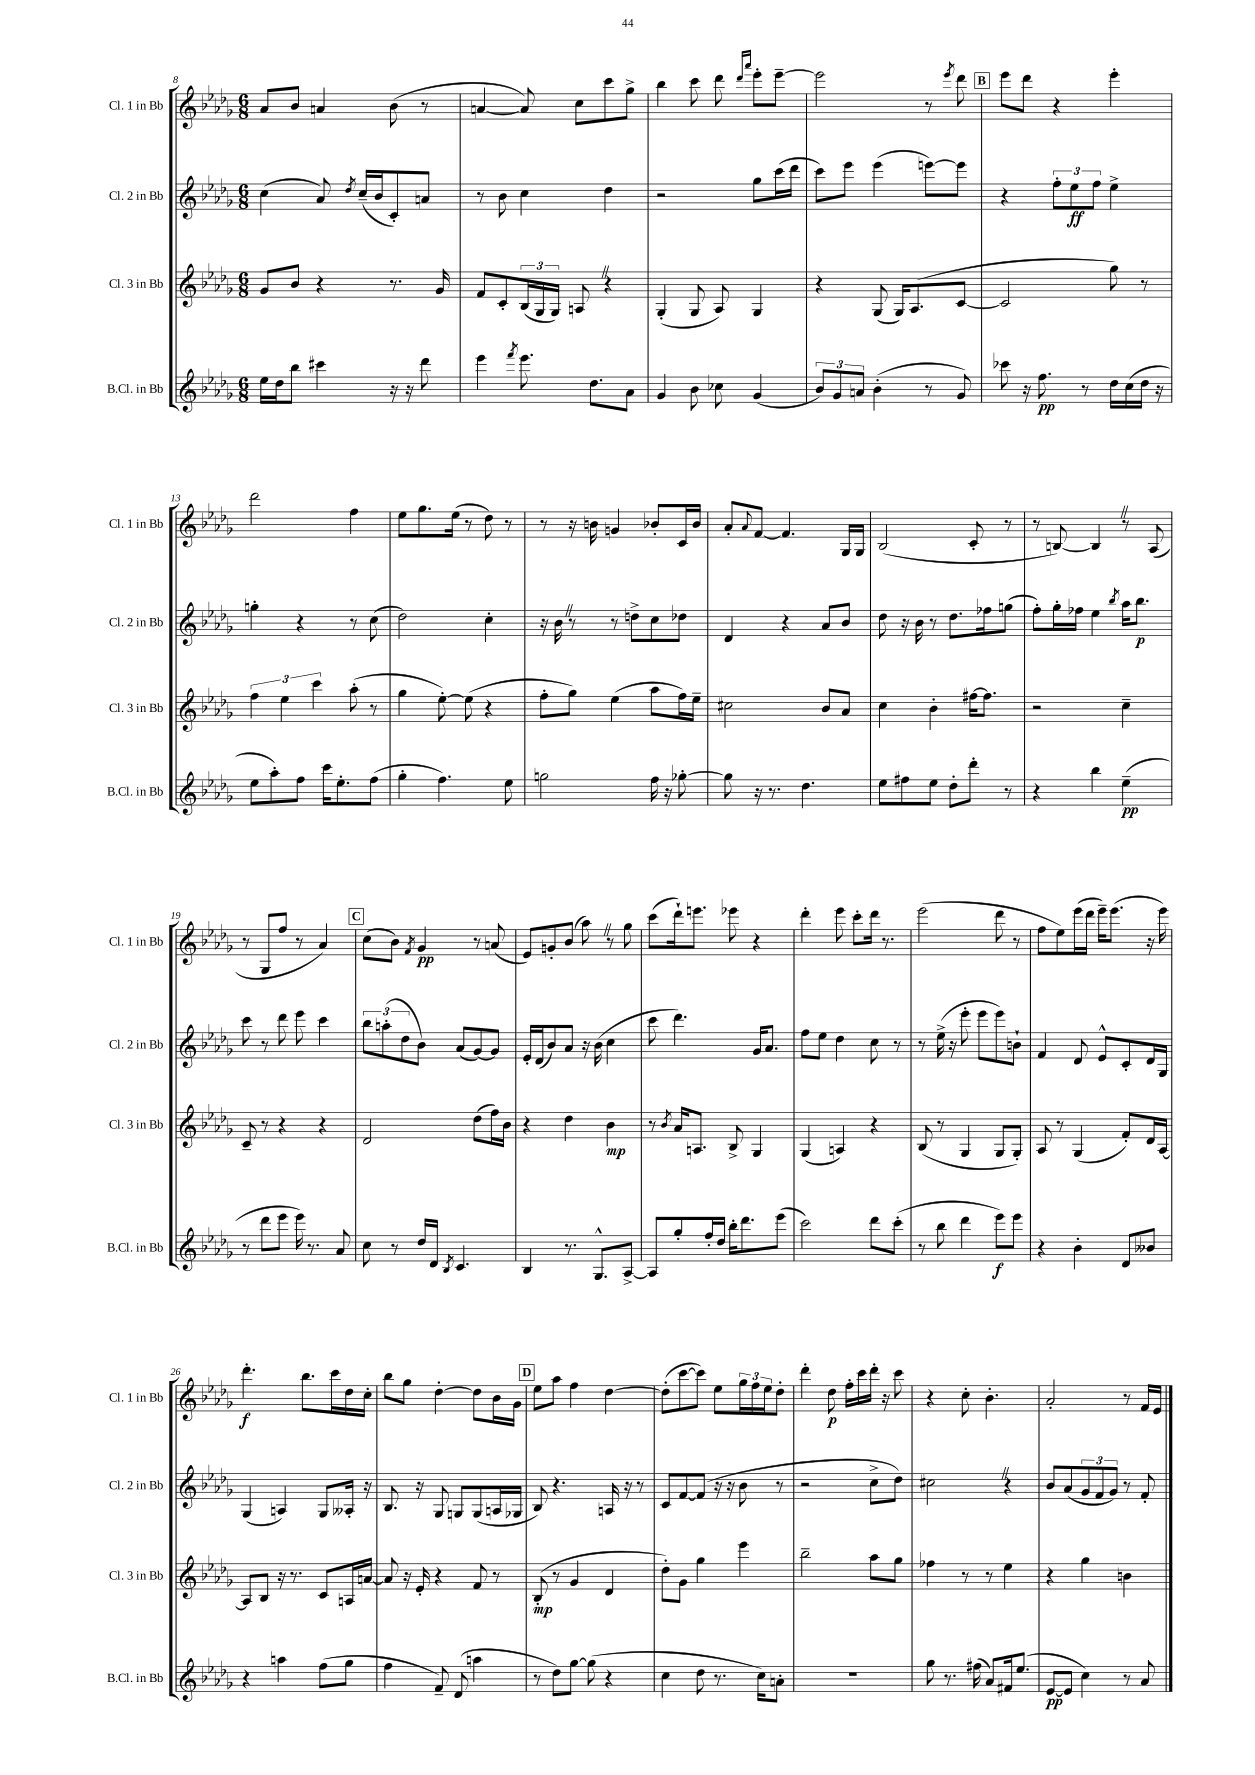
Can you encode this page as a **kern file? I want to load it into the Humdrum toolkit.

**kern	**kern	**kern	**kern
*staff4	*staff3	*staff2	*staff1
*clefG2	*clefG2	*clefG2	*clefG2
*k[b-e-a-d-g-]	*k[b-e-a-d-g-]	*k[b-e-a-d-g-]	*k[b-e-a-d-g-]
*M6/8	*M6/8	*M6/8	*M6/8
16ee-	8g-	(4cc	8a-
16dd-	.	.	.
8bb-	8b-	.	8b-
4ccc#	4r	8a-)	4a
.	.	8qdd-	.
.	.	(16cc~	.
.	.	16b-	.
16r	8.r	8c')	(8b-
16r	.	.	.
8ddd-	.	8a	8r
.	16g-	.	.
=	=	=	=
4eee-	8f	8r	[4a
.	8c'	8b-	.
8qfff	.	.	.
8.eee-	(24B-	4cc	8a])
.	24G-	.	.
.	24G-)	.	.
.	8A	.	8cc
8.dd-	.	.	.
.	4r	4dd-	8ccc
8a-	.	.	8gg-^
=	=	=	=
4g-	(4G-'	2r	4bb-
8b-	8G-	.	8ccc
8cc-	8A-)	.	8ddd-
.	.	.	16qqddd-
.	.	.	16qqaaa-
(4g-	4G-	8gg-	8eee-'
.	.	(16ccc	[8eee-~
.	.	16ddd-	.
=	=	=	=
12b-)	4r	8ccc)	2eee-]
12g-	.	.	.
.	.	8eee-	.
12a	.	.	.
(4b-'	(8G-	(4eee-	.
.	16G-)	.	.
.	(8.A-	.	.
8r	.	[8eee)	8r
.	.	.	8qeee-
8g-)	[8c	8eee]	8ddd-
=	=	=	=
8ccc-	2c]	4r	8eee-
16r	.	.	8ddd-
8.ff	.	.	.
.	.	12ff'	4r
.	.	12ee-	.
8r	.	.	.
.	.	12ff	.
16dd-	8gg-)	4ee-^	4eee-'
(16cc	.	.	.
16dd-	8r	.	.
16r	.	.	.
=	=	=	=
8ee-	6ff	4gg'	2ddd-
8aa-')	.	.	.
.	6ee-	.	.
8ff	.	4r	.
.	6ccc	.	.
16ccc	.	.	.
8.ee-'	.	.	.
.	(8aa-'	8r	4ff
(8ff	8r	(8cc	.
=	=	=	=
4gg-'	4gg-	2dd-)	8ee-
.	.	.	8.gg-
4.ff)	[8ee-')	.	.
.	.	.	(16ee-
.	(8ee-]	.	8r
.	4r	4cc'	8dd-)
8ee-	.	.	8r
=	=	=	=
2gg	8ff'	16r	8r
.	.	16b-	.
.	8gg-)	8r	16r
.	.	.	16b
.	(4ee-	8r	4g
.	.	8dd^	.
16ff	8aa-	8cc	8b-'
16r	.	.	.
[8gg-'	16ff)	8dd-	16c
.	16ee-~	.	16b-
=	=	=	=
8gg-]	2cc#	4d-	8a-'
.	.	.	8qqa-
16r	.	.	[8f
8.r	.	.	.
.	.	4r	4.f]
4.dd-	.	.	.
.	8b-	8a-	.
.	8a-	8b-	16G-
.	.	.	16G-
=	=	=	=
8ee-	4cc	8dd-	(2B-
8ff#	.	16r	.
.	.	16b-	.
8ee-	4b-'	8r	.
8dd-'	.	8.dd-	.
8ddd-'	[16ff#	.	8c'
.	8.ff#]	16ff-	.
8r	.	(8gg	8r
=	=	=	=
4r	2r	8ff')	8r
.	.	16gg-'	[8B)
.	.	16ff-	.
4bb-	.	4ee-	4B]
.	.	8qbb-	.
(4ee-~	4cc~	16aa-	8r
.	.	8.bb-	.
.	.	.	(8A-
=	=	=	=
8r	8c~	8ccc	8r
8ddd-	8r	8r	8G-
8eee-	4r	8ddd-	8ff
16eee-)	.	8eee-	8r
8.r	.	.	.
.	4r	4ccc	4a-)
8a-	.	.	.
=	=	=	=
8cc	2d-	12bb-	(8cc
.	.	(12aa'	.
8r	.	.	8b-)
.	.	12dd-	.
.	.	.	8qf
16dd-	.	8b-)	4g-
16d-	.	.	.
8qB-	.	.	.
4.c	.	(8a-	.
.	(8dd-	[8g-)	8r
.	16ff)	8g-]	(8a
.	16b-	.	.
=	=	=	=
4B-	4r	16e-'	8e-)
.	.	(16d-	.
.	.	8b-)	8g'
8.r	4dd-	8a-	(8b-
.	.	16r	8aa-)
8.G-^^	.	(16b-	.
.	4b-	4cc	8r
[8A-^	.	.	8gg-
=	=	=	=
8A-]	8r	8ccc	(8ccc
.	8qb-	.	.
8gg-'	16a-	4.ddd-)	16ddd-`)
.	8.A	.	8.eee
16ff'	.	.	.
16dd-	.	.	.
16bb-'	8B-^	.	8eee-
8.ddd-	.	.	.
.	4G-	16g-	4r
.	.	8.a-	.
(8eee-	.	.	.
=	=	=	=
2ccc)	(4G-	8ff	4ddd-'
.	.	8ee-	.
.	4A)	4dd-	8eee-
.	.	.	8ccc'
8ddd-	4r	8cc	16ddd-
.	.	.	8.r
(8ccc'	.	8r	.
=	=	=	=
8r	(8B-	8r	(2eee-
8bb-	8r	(16ee-^	.
.	.	16r	.
4ddd-	4G-	8eee-'	.
.	.	8eee-	.
8eee-)	8G-	8eee-)	8ddd-
8eee-	8G-')	8b`	8r
=	=	=	=
4r	8A-	4f	8ff
.	8r	.	8ee-)
4b-'	(4G-	8d-	(16eee-
.	.	.	16ddd-
.	.	8e-^^	16eee-~)
.	.	.	(8.eee-
8d-	8f')	8c'	.
8b--	16d-	16d-	16r
.	[16A-	16G-	16eee-)
=	=	=	=
4r	8A-]	(4G-	4.ddd-'
.	8B-	.	.
4aa	16r	4A)	.
.	8.r	.	.
.	.	.	8.bb-
(8ff	8c	8G-	.
.	.	.	16ccc
8gg-	16A	16A--'	16dd-
.	[16a	16r	16cc'
=	=	=	=
4ff	8a]	8.B-	8bb-
.	16r	.	8gg-
.	16e-'	16r	.
8f~)	4r	8G-	[4dd-'
(8d-	.	8G	.
4aa	8f	(8G	8dd-]
.	8r	16A	16b-
.	.	16G-	16g-
=	=	=	=
8r	(8B-'	8B-)	8ee-
8dd-)	8r	4.r	8aa-
[8gg-	4g-	.	4ff
(8gg-]	.	.	.
4r	4d-	16A	[4dd-
.	.	16r	.
.	.	8r	.
=	=	=	=
4cc	8dd-')	8c	(8dd-']
.	8g-	[8f	[8ccc
8dd-	4gg-	(8f]	8ccc])
8.r	.	16r	8ee-
.	.	16r	.
.	4eee-	8b-	24gg-
.	.	.	24ff
16cc)	.	.	.
.	.	.	24ee-
8a'	.	8r	8dd-'
=	=	=	=
2.r	2bb-~	2r	4ddd-'
.	.	.	8dd-
.	.	.	16ff'
.	.	.	16ccc
.	8aa-	8cc^	16ddd-'
.	.	.	16r
.	8gg-	8dd-)	8ccc
=	=	=	=
8gg-	4ff-	2cc#	4r
8.r	.	.	.
.	8r	.	8cc'
(16ff#	.	.	.
8a-)	8r	.	4.b-'
16f#	4ee-	4r	.
(8.ee-	.	.	.
=	=	=	=
[8e-	4r	8b-	2a-'
8e-]	.	(8a-	.
4cc)	4gg-	12g-	.
.	.	12f	.
.	.	12g-)	.
8r	4b	8r	8r
8a-	.	8f'	16f
.	.	.	16e-
==	==	==	==
*-	*-	*-	*-
